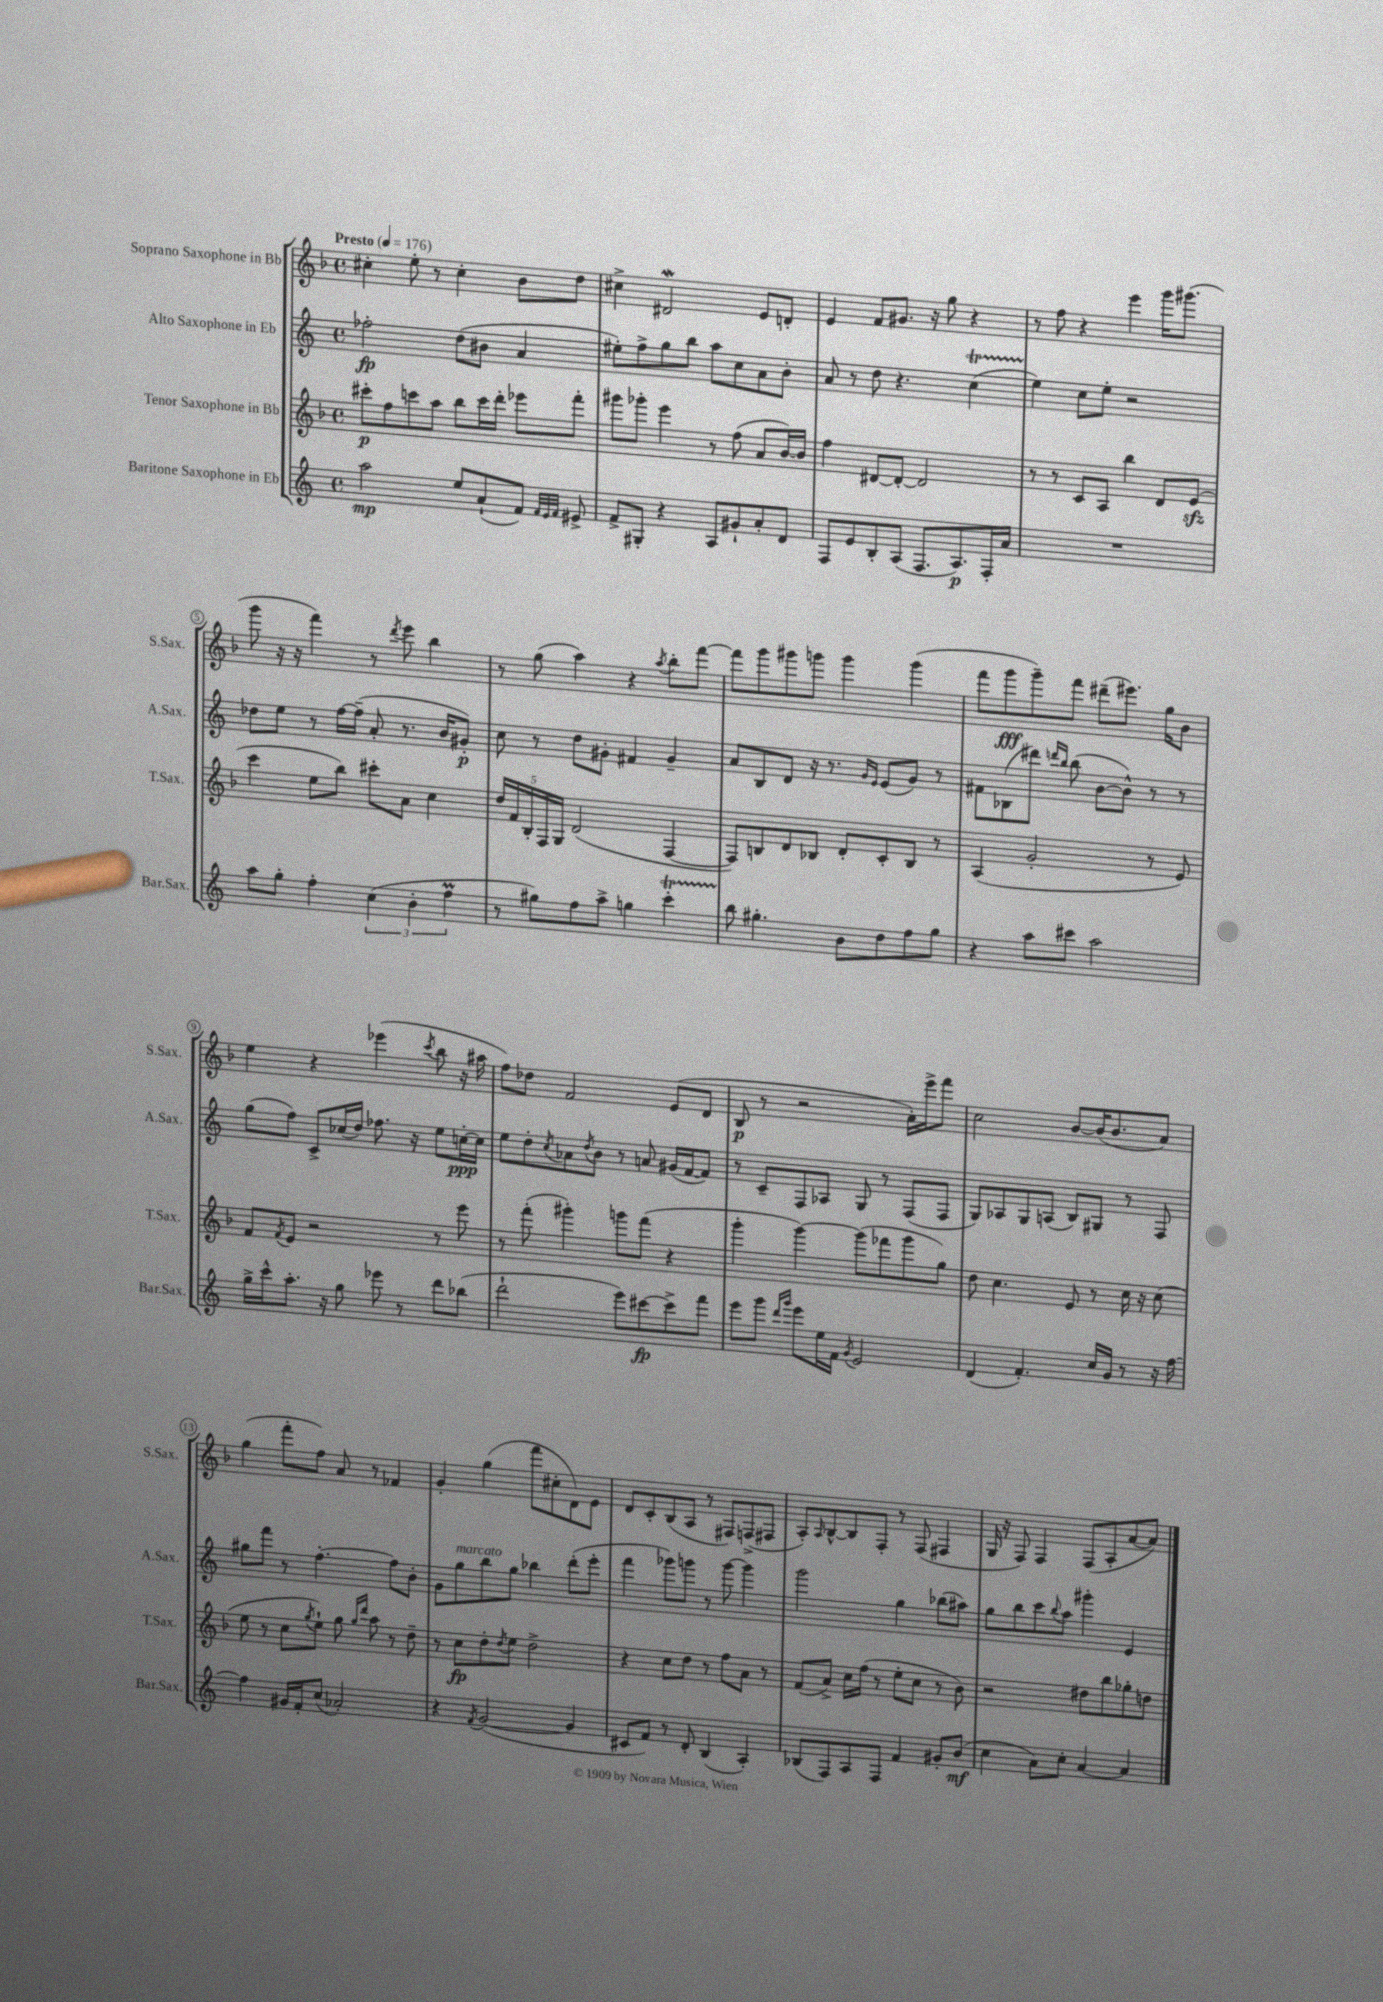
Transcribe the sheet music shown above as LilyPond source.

<<
\new StaffGroup <<
\new Staff = "s0" \with { instrumentName = "Soprano Saxophone in Bb" shortInstrumentName = "S.Sax." } {
    \clef treble \key f \major \defaultTimeSignature \time 4/4 \tempo "Presto" 4 = 176
    cis''4-. e''8-. r8 cis''4-. bes'8 d''8 |
    cis''4-> dis'2\mordent e'8 d'8-. |
    e'4 f'8 gis'8. r16 g''8 r4 |
    r8 f''8 r4 e'''4 g'''16 gis'''8.( |
    g'''8 r16 r16 f'''4) r8 \acciaccatura { d'''8 } e'''8 bes''4 |
    r8 g''8( a''4) r4 \acciaccatura { a''8 } bes''8-. f'''8~ |
    f'''8 g'''8 gis'''8 g'''8 g'''4 g'''4( |
    f'''8 g'''8\fff g'''8--) f'''8 dis'''8--( eis'''8.) g''16 bes'8 |
    e''4 r4 ees'''4( \acciaccatura { c'''8 } bes''8 r16 ais''16 |
    f''8) des''8 f'2 e'8( d'8 |
    bes8\p r8 r2 a'16-.) e'''16-> f'''8 |
    c''2 bes'8~ bes'16( bes'8. a'8) |
    g''4( f'''8-. f''8) a'8 r8 fes'4 |
    g'4-. g''4( f'''8 cis''8-. d'8) e'8 |
    d'8 c'8-. bes8( a8 r8 fis8) f8->( fis8 |
    a8-.) \grace { a16 } bes8~-^ bes8 f8-. r8 f8( fis4 |
    g16 r16 f8) f4 f8( a8-. a'8~ a'8) \bar "|." |
}
\new Staff = "s1" \with { instrumentName = "Alto Saxophone in Eb" shortInstrumentName = "A.Sax." } {
    \clef treble \key c \major \defaultTimeSignature \time 4/4
    fes''2-.\fp d''8( bis'8 a'4 |
    eis''8-.) f''8-> g''8 b''8 a''8 c''8 a'8 b'8-. |
    a'8 r8 d''8 r4. c''4\startTrillSpan( |
    e''4\stopTrillSpan) c''8 e''8-. r2 |
    des''8 e''8 r8 f''16~ f''16--( a'8-. r8. b'16 gis'8-.\p) |
    c''8 r8 d''8 gis'8-. fis'4 gis'4-- |
    a'8 b8 d'8 r16 r8. \grace { g'16 e'16 } e'8( g'8) r8 |
    fis'8 bes8( dis'''8) \grace { d'''16 b''16 } b''8( b'8~ b'8-^) r8 r8 |
    g''8( f''8) c'8-> ces''16( d''16) fes''8. r16 e''8 c''16~-.\ppp c''16 |
    e''8 d''8-. \acciaccatura { c''8 } aes'8 \acciaccatura { d''8 } b'8 r8 a'8 gis'16( f'16~ f'8) |
    r8 c'8-- f8 aes8 g8 r8 f8( f8 |
    g8) aes8 g8 a8( b8) gis8 r8 f8 |
    gis''8 f'''8 r8 f''4.~-. f''8 b'8-. |
    g'8 g''8^\markup { \italic "marcato" } b''8 g''8 bes''4 d'''8-.( e'''8-. |
    f'''4 ges'''8) g'''8 r8 g'''8~ g'''4 |
    g'''2 g''4 bes''8( ais''8) |
    g''8 b''8 c'''8 \appoggiatura { b''8 } a''8 gis'''4-. e'4 \bar "|." |
}
\new Staff = "s2" \with { instrumentName = "Tenor Saxophone in Bb" shortInstrumentName = "T.Sax." } {
    \clef treble \key f \major \defaultTimeSignature \time 4/4
    cis'''8-.\p f''8 c'''8 a''8 bes''8 c'''16 d'''16-. ees'''8 f'''8-. |
    gis'''8 ges'''8-. e'''4 r8 f''8( a'8 bes'16~) bes'16 |
    f''4 dis'8~ dis'8~-. dis'2 |
    r8 r8 c'8 a8 bes''4 d'8 e'8\sfz( |
    c'''4 e''8 bes''8) cis'''8-. a'8 c''4 |
    \tuplet 5/4 { d''16 f'16 bes16-. f16 g16 } d'2( f4~ |
    f8) b8 d'8 bes8 d'8-. c'8-. bes8 r8 |
    a4( g'2-. r8 e'8) |
    f'8 \acciaccatura { f'8 } e'8 r2 r8 e'''8 |
    r8 f'''8-.( gis'''4-.) g'''8 f'''8( r4 |
    g'''4-. g'''4~) g'''8( fes'''8 g'''8 g''8) |
    d''8 c''4. e'8 r8 c''16 r16 c''8( |
    e''8 r8 c''8 \acciaccatura { g''8 } e''8-!) g''8 \grace { g''16 d'''16 } a''8 r8 d''8-- |
    r8 c''8\fp d''8-. \acciaccatura { d''8 } e''8 d''2-> |
    r4 c''8 d''8 r8 f''8 a'8 r8 |
    f'8( a'8->) c''16 f''16( r8 e''8-. c''8 r8 bes'8) |
    r2 dis''8 bes''8 ges''8-. d''8 \bar "|." |
}
\new Staff = "s3" \with { instrumentName = "Baritone Saxophone in Eb" shortInstrumentName = "Bar.Sax." } {
    \clef treble \key c \major \defaultTimeSignature \time 4/4
    a''2\mp e''8 a'8-!( f'8) \grace { f'32 e'32 f'32 } eis'8-> |
    f'8-> gis8-. r4 a8 gis'8-! a'8-. d'8 |
    f8 e'8 b8-. a8( f8. a8.\p) f16-. a'16 |
    R1 |
    a''8 g''8-. f''4-. \tuplet 3/2 { c''4( b'4-. f''4\prall } |
    r8 gis''8) f''8 a''8-> g''4 c'''4-.\startTrillSpan |
    b''8\stopTrillSpan gis''4.-. b'8 d''8 f''8 gis''8 |
    r4 a''8 cis'''8 a''2 |
    g''16-> c'''16-^ a''8.-. r16 g''8 ees'''8 r8 d'''8 bes''8( |
    d'''2-! e'''8) cis'''8~\fp cis'''8-> f'''8 |
    e'''8 g'''8 \grace { d'''16 g'''16 } e'''8 e''16 f'16 \acciaccatura { g'8 } e'2 |
    d'4( f'4.-.) c''16 g'16 r8 r16 f''16~ |
    f''4 gis'16 f'16-. c''8( aes'2-.) |
    r4 \acciaccatura { f'8 } g'2~( g'4 |
    cis'8 f'8) r8 d'8-. b4( a4-.) |
    bes8( f8) a8 f8 f'4 gis'8-. b'8\mf( |
    c''4 a'8) c''8-. a'4~ a'4 \bar "|." |
}
>>
>>
\layout { \context { \Score \override BarNumber.stencil = #(make-stencil-circler 0.1 0.3 ly:text-interface::print) } }
